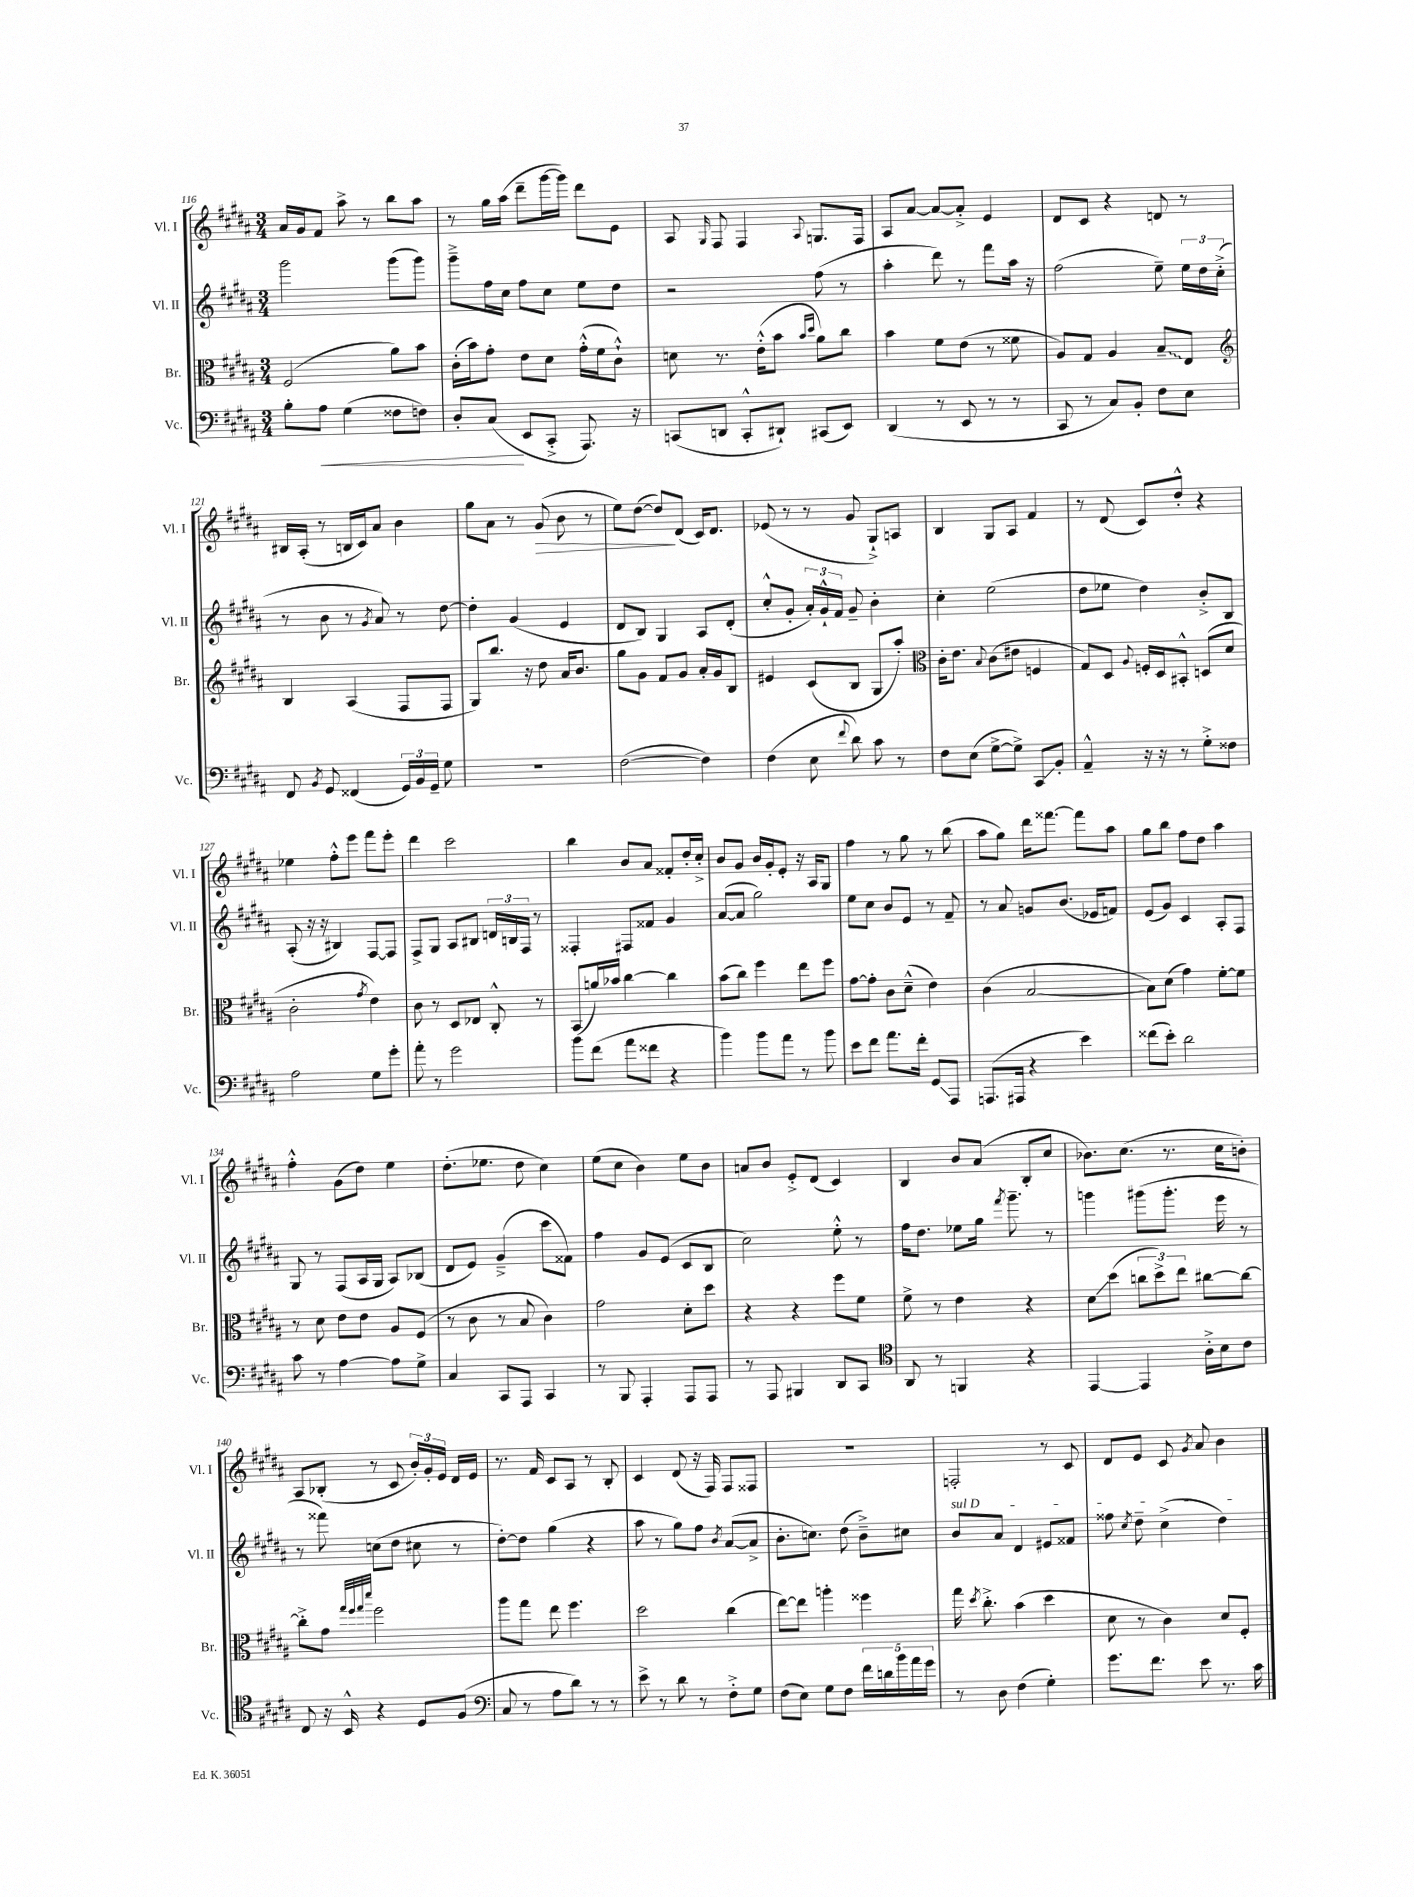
<<
\new StaffGroup <<
\new Staff = "s0" \with { instrumentName = "Vl. I" shortInstrumentName = "Vl. I" } {
    \clef treble \key b \major \numericTimeSignature \time 3/4
    \autoBeamOff ais'16[ gis'16 fis'8] ais''8-> r8 b''8[ ais''8] |
    r8 gis''16[ ais''16]( dis'''8[-- gis'''16~ gis'''16]) dis'''8[ e'8] |
    ais8 \grace { gis16 } fis8 fis4 \appoggiatura { ais8 } g8.[ fis16] |
    ais8[ ais'8]~ ais'8[~ ais'8]-.-> e'4 |
    dis'8[ cis'8] r4 d'8 r8 |
    bis16[ ais16]-.( r8 b16[ cis'16) ais'8] b'4 |
    gis''8[ ais'8] r8 gis'8\>( b'8 r8 |
    e''8[) dis''8]~( dis''8[\!) dis'8]( cis'16[) dis'8.] |
    ees'8( r8 r8 gis'8 gis8[-!->) a8] |
    b4 gis8[ ais8] fis'4 |
    r8 dis'8( cis'8[) dis''8]-.-^ r4 |
    ees''4 fis''8[-.-^ e'''8] fis'''8[ e'''8]-. |
    dis'''4 cis'''2 |
    b''4 b'8[ ais'8] fisis'8[-. dis''16-. cis''16]-.-> |
    b'8[ gis'8] b'16[ gis'16-. e'8]-. r16 ais16[ gis8] |
    fis''4 r8 gis''8 r8 b''8( |
    ais''8[ gis''8]) dis'''16[ fisis'''8.]~ fisis'''8[ ais''8] |
    gis''8[ b''8] fis''8[ dis''8] ais''4 |
    fis''4-.-^ gis'8[( dis''8]) e''4 |
    dis''8.[-.( ees''8.] dis''8 cis''4) |
    e''8[( cis''8] b'4) e''8[ b'8] |
    a'8[ b'8] e'8[-.-> dis'8]( cis'4) |
    b4 b'8[ ais'8]( b8[-. cis''8] |
    bes'8.[) cis''8.]( r8. cis''16[ b'8]-.) |
    ais8[ bes8]-.( r8 cis'8 \tuplet 3/2 { b'16[-.) gis'16-. e'16] } dis'16[ e'16] |
    r8. fis'16 cis'8[ ais8] r8 b8-. |
    cis'4 dis'8( r16 fis16) fis8[ fisis8] |
    R2. |
    f2-. r8 cis'8 |
    dis'8[ e'8] cis'8 \acciaccatura { gis'8 } ais'8 b'4 \bar "|." |
}
\new Staff = "s1" \with { instrumentName = "Vl. II" shortInstrumentName = "Vl. II" } {
    \clef treble \key b \major \numericTimeSignature \time 3/4
    \autoBeamOff gis'''2 gis'''8[( gis'''8]) |
    gis'''8[---> fis''16 cis''16] fis''8[ cis''8] e''8[ dis''8] |
    r2 fis''8( r8 |
    ais''4-. dis'''8) r8 fis'''8[ ais''16] r16 |
    fis''2( e''8--) \tuplet 3/2 { e''16[ dis''16 cis''16]-.->( } |
    r8 b'8 r8 \acciaccatura { gis'8 } ais'8) r8 dis''8~ |
    dis''4-. gis'4( e'4 |
    dis'8[ b8]) gis4 ais8[ dis'8]-.( |
    cis''8[-.-^ gis'8]-. \tuplet 3/2 { ais'16[-.) gis'16-!-^ fis'16] } gis'8-- b'4-. |
    cis''4-. e''2( |
    dis''8[ ees''8] dis''4) b'8[-.-> b8] |
    ais8-.( r16 r16 bis4) fis8[~ fis8] |
    fis8[-> gis8] ais8[ bis8] \tuplet 3/2 { d'16[ b16 fis16] } r8 |
    fisis4-. fis8[ fisis'8] gis'4 |
    ais'8[~( ais'8] gis''2) |
    e''8[ cis''8] b'8[ e'8] r8 fis'8-- |
    r8 ais'8 g'8[ b'8.]( ees'16[ f'8]) |
    e'8[( gis'8]) cis'4 ais8[-. fis8] |
    gis8 r8 fis8[( ais16 gis16] ais8[) bes8]( |
    dis'8[ e'8]) gis'4--->( cis'''8[ fisis'8]) |
    fis''4 gis'8[ e'8]( cis'8[ b8] |
    cis''2) e''8-.-^ r8 |
    fis''16[ dis''8.] ees''8[ gis''16] \acciaccatura { fis'''8 } gis'''8.-- r8 |
    g'''4 gis'''8[( gis'''8.]-. e'''16 r8 |
    r8 fisis'''8) c''8[( dis''8] cis''8 r8 |
    dis''8[~-.) dis''8] gis''4( r4 |
    ais''8 r8 gis''8[) fis''8] \acciaccatura { b'8 } ais'8[~( ais'8]-> |
    b'8.[-. c''8.]) dis''8( b'8[--->) cis''8] |
    \once \override TextSpanner.bound-details.left.text = \markup { \italic "sul D" } b'8[\startTextSpan ais'8] dis'4 eis'8[ fisis'8] |
    fisis''8 \acciaccatura { cis''8 } dis''8-- cis''4->( dis''4\stopTextSpan) \bar "|." |
}
\new Staff = "s2" \with { instrumentName = "Br." shortInstrumentName = "Br." } {
    \clef alto \key b \major \numericTimeSignature \time 3/4
    \autoBeamOff fis2( ais'8[) b'8] |
    cis'16[-.( b'16) gis'8]-. e'8[ dis'8] gis'16[-.-^( fis'16 cis'8]-!-^) |
    d'8 r8. e'16[-.-^( b'8] \grace { b'16[ dis''16] } ais'8[) cis''8] |
    b'4 fis'8[ e'8]( r8 fisis'8 |
    ais8[) gis8] ais4 \once \override Glissando.style = #'zigzag b8[--\glissando e8] |
    \clef treble b4 ais4( fis8[ fis8] |
    gis8[) b''8.] r16 dis''8 ais'16[ b'8.] |
    gis''8[ gis'8] fis'8[ gis'8] ais'16[-. gis'16 b8] |
    eis'4 cis'8[( b8] gis8[ ais''8]-.) |
    \clef alto cis'16[-. e'8.] \appoggiatura { b8 } cis'8[( eis'8] f4 |
    gis8[) dis8] \appoggiatura { ais8 } f16[-. dis16 bis,8]-.-^ d8[( dis'8] |
    cis'2-. \acciaccatura { gis'8 } e'4) |
    cis'8 r8 dis8[ ees8] cis8-.-^ r8 |
    b,8[( a'16) bes'16] cis''4~ cis''4 |
    b'8[( cis''8]) fis''4 e''8[ fis''8] |
    gis'8[~ gis'8]-. cis'8[ dis'8]---^( e'4) |
    cis'4( b2~ |
    b8[) dis'8]( gis'4) fis'8[~-. fis'8] |
    r8 dis'8 e'8[ e'8] ais8[ fis8]( |
    r8 cis'8 r8 b8 cis'4) |
    gis'2 dis'8[-. dis''8] |
    r4 r4 fis''8[ fis'8] |
    fis'8-> r8 e'4 r4 |
    dis'8[\glissando dis''8]( \tuplet 3/2 { c''8[ dis''8->) e''8] } cis''8[~ cis''8]~ |
    cis''8[-.-> gis'8] \grace { gis''32[ fis''32 gis''32 dis'''32] } fis''2 |
    ais''8[ gis''8] e''8 fis''4. |
    dis''2 cis''4( |
    e''8[~) e''8] a''4-. fisis''4 |
    gis''16 \acciaccatura { dis''8 } cis''8.-.-> b'4( dis''4 |
    dis'8 r8 cis'4) dis'8[ fis8]-. \bar "|." |
}
\new Staff = "s3" \with { instrumentName = "Vc." shortInstrumentName = "Vc." } {
    \clef bass \key b \major \numericTimeSignature \time 3/4
    \autoBeamOff b8[-. ais8]\< gis4( fisis8[ f8]) |
    dis8[-. cis8]\!( e,8[ cis,8]-.-> ais,,8.) r16 |
    c,8[( d,8] c,8[-.-^ dis,8]-!) cis,8[( e,8]) |
    dis,4( r8 e,8 r8 r8 |
    cis,8 r8 cis8[) b,8]-. fis8[ e8] |
    fis,8 \acciaccatura { b,8 } gis,8 fisis,4( \tuplet 3/2 { gis,16[) b,16 gis,16]-- } gis8 |
    R2. |
    fis2~( fis4) |
    fis4( e8 \appoggiatura { fis'8 } dis'8) cis'8 r8 |
    fis8[ e8]( gis8[~-> gis8]->) cis,8[\glissando b,8]-. |
    ais,4---^ r16 r16 r8 gis8[-.-> fisis8] |
    ais2 gis8[ gis'8]-. |
    ais'8-. r8 gis'2 |
    b'8[ fis'8]( ais'8[ fisis'8] r4 |
    b'4) b'8[ ais'8] r8 b'8 |
    e'8[ fis'8] ais'8.[ fis'16]-. gis,8[\glissando ais,,8] |
    a,,8.[( ais,,16] r4 e'4) |
    fisis'8[( e'8]-.) dis'2 |
    cis'8 r8 ais4~ ais8[ gis8]-> |
    cis4 cis,8[ ais,,8] cis,4 |
    r8 b,,8 ais,,4-. ais,,8[ ais,,8] |
    r8 ais,,8 bis,,4 dis,8[ cis,8] |
    \clef tenor ais,8 r8 f,4 r4 |
    e,4~ e,4 ais16[-.-> b16 cis'8] |
    cis8 r16 b,16-^ r4 dis8[ fis8]( |
    \clef bass cis8 r8 ais8[ dis'8]) r8 r8 |
    e'8-> r8 dis'8 r8 fis8[-.-> gis8] |
    fis8[( e8]) gis8[ fis8] \tuplet 5/4 { fis'16[ d'16 b'16 ais'16 gis'16] } |
    r8 dis8 fis4( gis4-.) |
    gis'8.[ fis'8.] e'8 r8. cis'16 \bar "|." |
}
>>
>>
\layout { \context { \Score currentBarNumber = #116 } }
